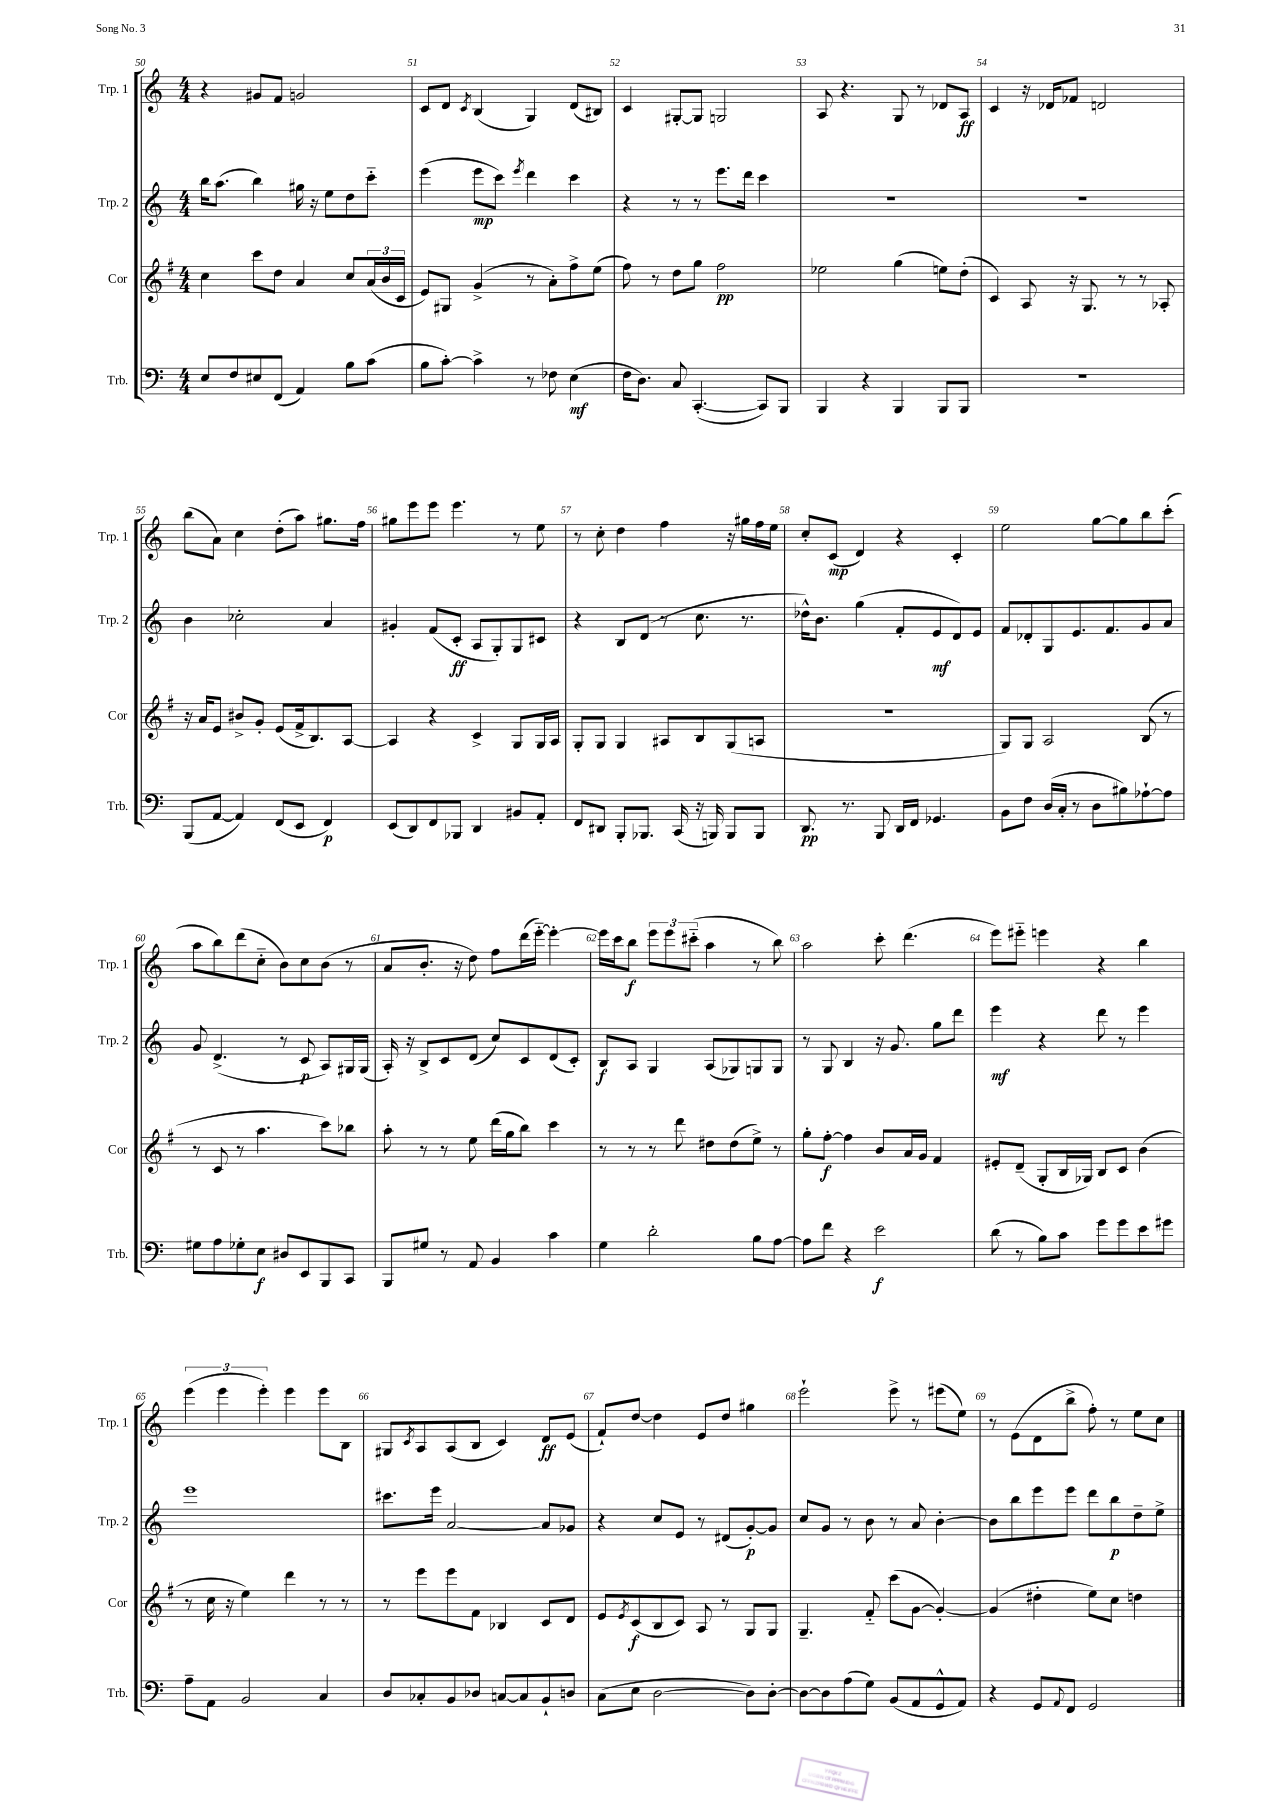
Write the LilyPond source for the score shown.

<<
\new StaffGroup <<
\new Staff = "s0" \with { instrumentName = "Trp. 1" shortInstrumentName = "Trp. 1" } {
    \clef treble \key c \major \numericTimeSignature \time 4/4
    r4 gis'8 f'8 g'2 |
    c'8 d'8 \acciaccatura { c'8 } b4( g4) d'8( bis8) |
    c'4 gis8~-. gis8 g2 |
    a8 r4. g8 r8 des'8 a8\ff |
    c'4 r16 des'16 fes'8 d'2 |
    b''8( a'8) c''4 d''8-.( a''8) gis''8. f''16 |
    gis''8 e'''8 e'''8 e'''4. r8 e''8 |
    r8 c''8-. d''4 f''4 r16 gis''16 f''16 e''16 |
    c''8-. c'8\mp( d'4) r4 c'4-. |
    e''2 g''8~ g''8 b''8 c'''8-.( |
    a''8 b''8) d'''8( c''8-_ b'8) c''8 b'8( r8 |
    a'8 b'8.-. r16 d''8) f''8 d'''16( e'''16~-_) e'''4~-. |
    e'''16 c'''16 b''8\f \tuplet 3/2 { e'''8 e'''8 cis'''8-_( } a''4 r8 b''8) |
    a''2 c'''8-. d'''4.( |
    e'''8) eis'''8-_ e'''4 r4 b''4 |
    \tuplet 3/2 { e'''4( e'''4 e'''4-.) } e'''4 e'''8 b8 |
    gis8 \acciaccatura { c'8 } a8 a8( b8 c'4) d'8\ff e'8( |
    f'8-!) d''8~ d''4 e'8 d''8 gis''4 |
    e'''2-! e'''8-> r8 eis'''8( e''8) |
    r8 e'8( d'8 b''8-> f''8-.) r8 e''8 c''8 \bar "|." |
}
\new Staff = "s1" \with { instrumentName = "Trp. 2" shortInstrumentName = "Trp. 2" } {
    \clef treble \key c \major \numericTimeSignature \time 4/4
    b''16 a''8.( b''4) gis''16 r16 e''8 d''8 c'''8-_ |
    e'''4( e'''8\mp c'''8) \acciaccatura { e'''8 } d'''4 c'''4 |
    r4 r8 r8 e'''8. d'''16 c'''4 |
    R1 |
    R1 |
    b'4 ces''2-. a'4 |
    gis'4-. f'8( c'8-.\ff a8 g8-.) g8 cis'8 |
    r4 b8 d'8( r8 c''8. r8. |
    des''16-^) b'8. g''4( f'8-. e'8\mf d'8) e'8 |
    f'8 des'8-. g8 e'8. f'8. g'8 a'8 |
    g'8 d'4.->( r8 c'8\p a8) gis16 gis16( |
    a16-.) r16 b8-> c'8 d'8( c''8) c'8 d'8( c'8-.) |
    b8\f a8 g4 a8( ges8) g8 g8 |
    r8 g8 b4 r16 g'8. g''8 d'''8 |
    e'''4\mf r4 d'''8 r8 e'''4 |
    e'''1 |
    cis'''8. e'''16 a'2~ a'8 ges'8 |
    r4 c''8 e'8 r8 dis'8( g'8~-.\p) g'8 |
    c''8 g'8 r8 b'8 r8 a'8 b'4~-. |
    b'8 b''8 e'''8 e'''8 d'''8 b''8\p d''8-- e''8-> \bar "|." |
}
\new Staff = "s2" \with { instrumentName = "Cor" shortInstrumentName = "Cor" } {
    \clef treble \key g \major \numericTimeSignature \time 4/4
    c''4 c'''8 d''8 a'4 c''8 \tuplet 3/2 { a'16( b'16 c'16 } |
    e'8) gis8 g'4->( r8 a'8-.) fis''8-> e''8( |
    fis''8) r8 d''8 g''8 fis''2\pp |
    ees''2 g''4( e''8) d''8-.( |
    c'4) a8 r16 g8. r8 r8 aes8-. |
    r16 a'16 e'8 bis'8-> g'8-. e'8( fis'16-> b8.) a8~ |
    a4 r4 c'4-> g8 g16 a16 |
    g8-. g8 g4 ais8 b8 g8( a8 |
    r1 |
    g8) g8 a2 b8( r8 |
    r8 c'8 r8 a''4. c'''8) bes''8 |
    a''8-. r8 r8 e''8 d'''16( g''16 b''8) c'''4 |
    r8 r8 r8 d'''8 dis''8 dis''8( e''8->) r8 |
    g''8-. fis''8~-.\f fis''4 b'8 a'16 g'16 fis'4 |
    eis'8-. d'8--( g8-. b16 ges16) b8 c'8 b'4( |
    r8 c''16 r16 e''4) d'''4 r8 r8 |
    r8 e'''8 e'''8 fis'8 bes4 c'8 d'8 |
    e'8 \acciaccatura { e'8 } c'8\f( b8 c'8) a8 r8 g8 g8 |
    g4.-- fis'8-_ c'''8( g'8~ g'4~-.) |
    g'4( dis''4-. e''8) c''8 d''4 \bar "|." |
}
\new Staff = "s3" \with { instrumentName = "Trb." shortInstrumentName = "Trb." } {
    \clef bass \key c \major \numericTimeSignature \time 4/4
    e8 f8 eis8 f,8( a,4) b8 c'8( |
    b8 c'8~-.) c'4-> r8 fes8 e4\mf( |
    f16 d8.) c8 c,4.~-.( c,8) b,,8 |
    b,,4 r4 b,,4 b,,8 b,,8 |
    r1 |
    b,,8( a,8~ a,4) f,8( e,8 f,4\p) |
    e,8( d,8) f,8 bes,,8 d,4 bis,8 a,8-. |
    f,8 dis,8 b,,8-. bes,,8. c,16( r16 b,,16) b,,8 b,,8 |
    d,8.\pp r8. b,,8 d,16 f,16 ges,4. |
    b,8 f8 d16( c16-. r8 d8 bis8) aes8~-! aes8 |
    gis8 a8 ges8-. e8\f dis8 e,8 b,,8 c,8 |
    b,,8 gis8 r8 a,8 b,4 c'4 |
    g4 d'2-. b8 a8~ |
    a8 f'8 r4 e'2\f |
    d'8( r8 b8) c'8 g'8 g'8 e'8 gis'8 |
    a8-- a,8 b,2 c4 |
    d8 ces8-. b,8 des8 c8~ c8 b,8-! d8 |
    c8( e8 d2~ d8) d8~-. |
    d8~ d8 a8( g8) b,8( a,8 g,8-^ a,8) |
    r4 g,8 \appoggiatura { a,8 } f,8 g,2 \bar "|." |
}
>>
>>
\layout { \context { \Score currentBarNumber = #50 \override BarNumber.break-visibility = ##(#f #t #t) barNumberVisibility = #all-bar-numbers-visible } }
